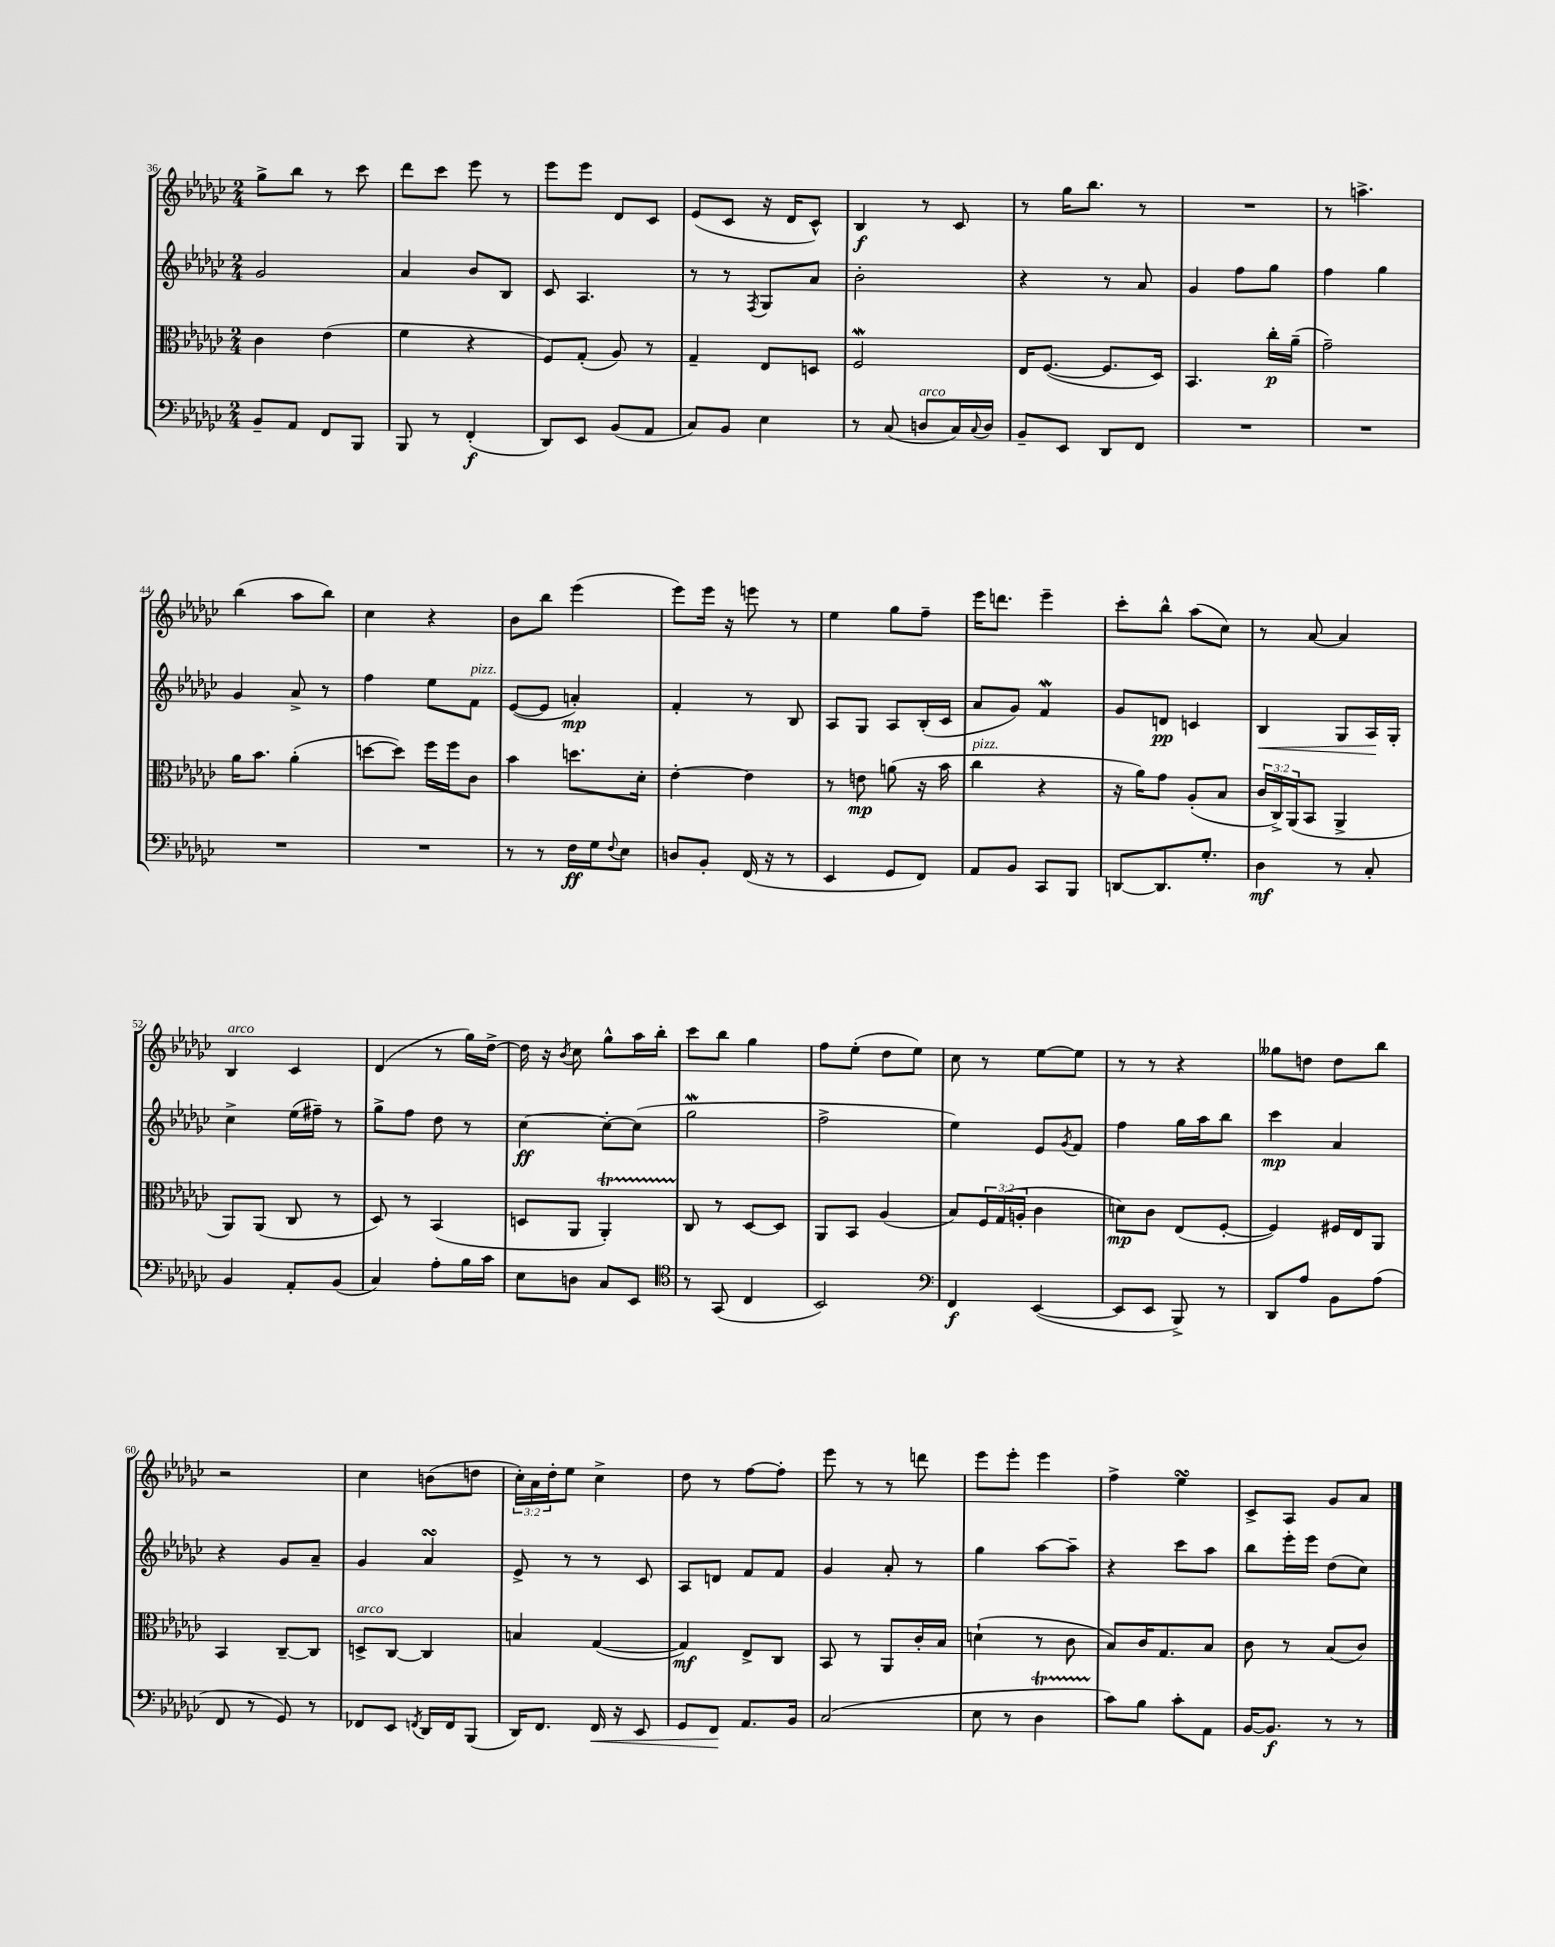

**kern	**kern	**kern	**kern
*staff4	*staff3	*staff2	*staff1
*clefF4	*clefC3	*clefG2	*clefG2
*k[b-e-a-d-g-c-]	*k[b-e-a-d-g-c-]	*k[b-e-a-d-g-c-]	*k[b-e-a-d-g-c-]
*M2/4	*M2/4	*M2/4	*M2/4
8BB-~	4c-	2g-	8gg-^
8AA-	.	.	8bb-
8FF	(4e-	.	8r
8BBB-	.	.	8ccc-
=	=	=	=
8BBB-	4f	4a-	8ddd-
8r	.	.	8ccc-
(4FF'	4r	8b-	8eee-
.	.	8B-	8r
=	=	=	=
8DD-)	8F)	8c-	8eee-
8EE-	(8G-'	4.A-	8eee-
(8BB-	8A-)	.	8d-
8AA-	8r	.	8c-
=	=	=	=
8C-)	4G-~	8r	(8e-
8BB-	.	8r	8c-
.	.	8qF	.
4E-	8E-	8G-	16r
.	.	.	16d-
.	8D	8a-	8c-^^)
=	=	=	=
8r	2F	2b-'	4B-
(8C-	.	.	.
8D	.	.	8r
16C-)	.	.	8c-
8qqC-	.	.	.
16D	.	.	.
=	=	=	=
8BB-~	16E-	4r	8r
.	([8.F	.	.
8EE-	.	.	16gg-
.	.	.	8.bb-
8DD-	8.F]	8r	.
8FF	.	8a-	8r
.	16D-)	.	.
=	=	=	=
2r	4.BB-	4g-	2r
.	.	8ff	.
.	16cc-'	8gg-	.
.	(16a-~	.	.
=	=	=	=
2r	2g-~)	4ff	8r
.	.	.	4.aa^
.	.	4gg-	.
=	=	=	=
2r	16a-	4g-	(4bb-
.	8.b-	.	.
.	(4a-'	8a-^	8aa-
.	.	8r	8bb-)
=	=	=	=
2r	[8dd	4ff	4cc-
.	8dd])	.	.
.	16ff	8ee-	4r
.	16ff	.	.
.	8c-	8f	.
=	=	=	=
8r	4b-	([8e-	8b-
8r	.	8e-]	8bb-
16F	8.dd	4a')	(4eee-
16G-	.	.	.
8qqF	.	.	.
8E-	.	.	.
.	16d-'	.	.
=	=	=	=
8D	[4e-'	4f'	8eee-)
8BB-'	.	.	16eee-
.	.	.	16r
(16FF	4e-]	8r	8eee
16r	.	.	.
8r	.	8B-	8r
=	=	=	=
4EE-	8r	8A-	4ee-
.	8e	8G-	.
8GG-	(8a	8A-	8gg-
8FF)	16r	(16B-'	8ff~
.	16b-	16c-	.
=	=	=	=
8AA-	4cc-	8a-	16eee-
.	.	.	8.ddd
8BB-	.	8g-)	.
8CC-	4r	4f	4eee-~
8BBB-	.	.	.
=	=	=	=
[8DD	16r	8g-	8ccc-'
.	16a-)	.	.
8.DD]	8g-	8d	8bb-^^
.	(8A-'	4c	(8aa-
8.G-'	.	.	.
.	8B-	.	8cc-)
=	=	=	=
4D-	24c-	4B-	8r
.	24C-^)	.	.
.	(24AA-	.	.
.	8BB-	.	[8a-
8r	4AA-^	8G-	4a-]
8C-'	.	16A-	.
.	.	16G-'	.
=	=	=	=
4BB-	8AA-)	4cc-^	4B-
.	(8AA-	.	.
8AA-'	8C-	(16ee-	4c-
.	.	16ff#~)	.
(8BB-	8r	8r	.
=	=	=	=
4C-)	8D-)	8gg-^	(4d-
.	8r	8ff	.
8A-'	(4BB-	8dd-	8r
16B-	.	8r	16gg-)
16c-	.	.	[16dd-^
=	=	=	=
8E-	8D	[4cc-	16dd-]
.	.	.	16r
.	.	.	8qb-
8D	8AA-	.	8cc-
8C-	4AA-')	8cc-'_	8gg-^^
8EE-	.	(8cc-]	16aa-
.	.	.	16bb-'
=	=	=	=
*clefC4	*	*	*
8r	8C-	2gg-	8ccc-
(8GG-	8r	.	8bb-
4C-	[8D-	.	4gg-
.	8D-]	.	.
=	=	=	=
2BB-)	8AA-	2ff^	8ff
.	8BB-	.	(8ee-'
.	(4A-	.	8dd-
.	.	.	8ee-)
=	=	=	=
*clefF4	*	*	*
4FF	8B-)	4ee-)	8cc-
.	24F	.	8r
.	(24G-	.	.
.	24A'	.	.
([4EE-	4c-	8e-	[8ee-
.	.	8qg-	.
.	.	8f	8ee-]
=	=	=	=
8EE-]	8d)	4ff	8r
8EE-	8c-	.	8r
8BBB-^)	(8E-	16gg-	4r
.	.	16aa-	.
8r	[8F'	8bb-	.
=	=	=	=
8DD-	4F])	4ccc-	8gg--
8A-	.	.	8dd
8BB-	16F#	4a-	8dd
.	16E-	.	.
(8A-	8AA-	.	8bb-
=	=	=	=
8FF	4BB-	4r	2r
8r	.	.	.
8GG-)	[8C-~	8g-	.
8r	8C-]	8a-~	.
=	=	=	=
8FF-	8D^	4g-	4cc-
8EE-	[8C-	.	.
8qFF	.	.	.
16DD-	4C-]	4a-	(8b
16FF	.	.	.
(8BBB-	.	.	8dd
=	=	=	=
16DD-)	4B	8e-^	24cc-')
.	.	.	24a-
8.FF	.	.	.
.	.	.	24dd-'
.	.	8r	8ee-
16FF	([4G-	8r	4cc-^
16r	.	.	.
8EE-	.	8c-	.
=	=	=	=
8GG-	4G-])	8A-	8dd-
8FF	.	8d	8r
8.AA-	8E-^	8f	[8ff
.	8C-	8f	8ff']
16BB-	.	.	.
=	=	=	=
(2C-	8BB-	4g-	8eee-
.	8r	.	8r
.	8AA-	8a-'	8r
.	16c-'	8r	8ddd
.	16B-	.	.
=	=	=	=
8E-	(4d`	4gg-	8eee-
8r	.	.	8eee-'
4D-	8r	[8aa-	4eee-
.	8c-	8aa-~]	.
=	=	=	=
8c-)	8B-)	4r	4ff^
8B-	16c-	.	.
.	8.G-	.	.
8c-'	.	8ccc-	4ee-
8AA-	8B-	8aa-	.
=	=	=	=
[16BB-	8c-	8bb-	8c-^
8.BB-]	.	.	.
.	8r	16eee-'	8A-
.	.	16eee-	.
8r	(8B-	(8dd-	8g-
8r	8c-)	8cc-)	8a-
==	==	==	==
*-	*-	*-	*-
